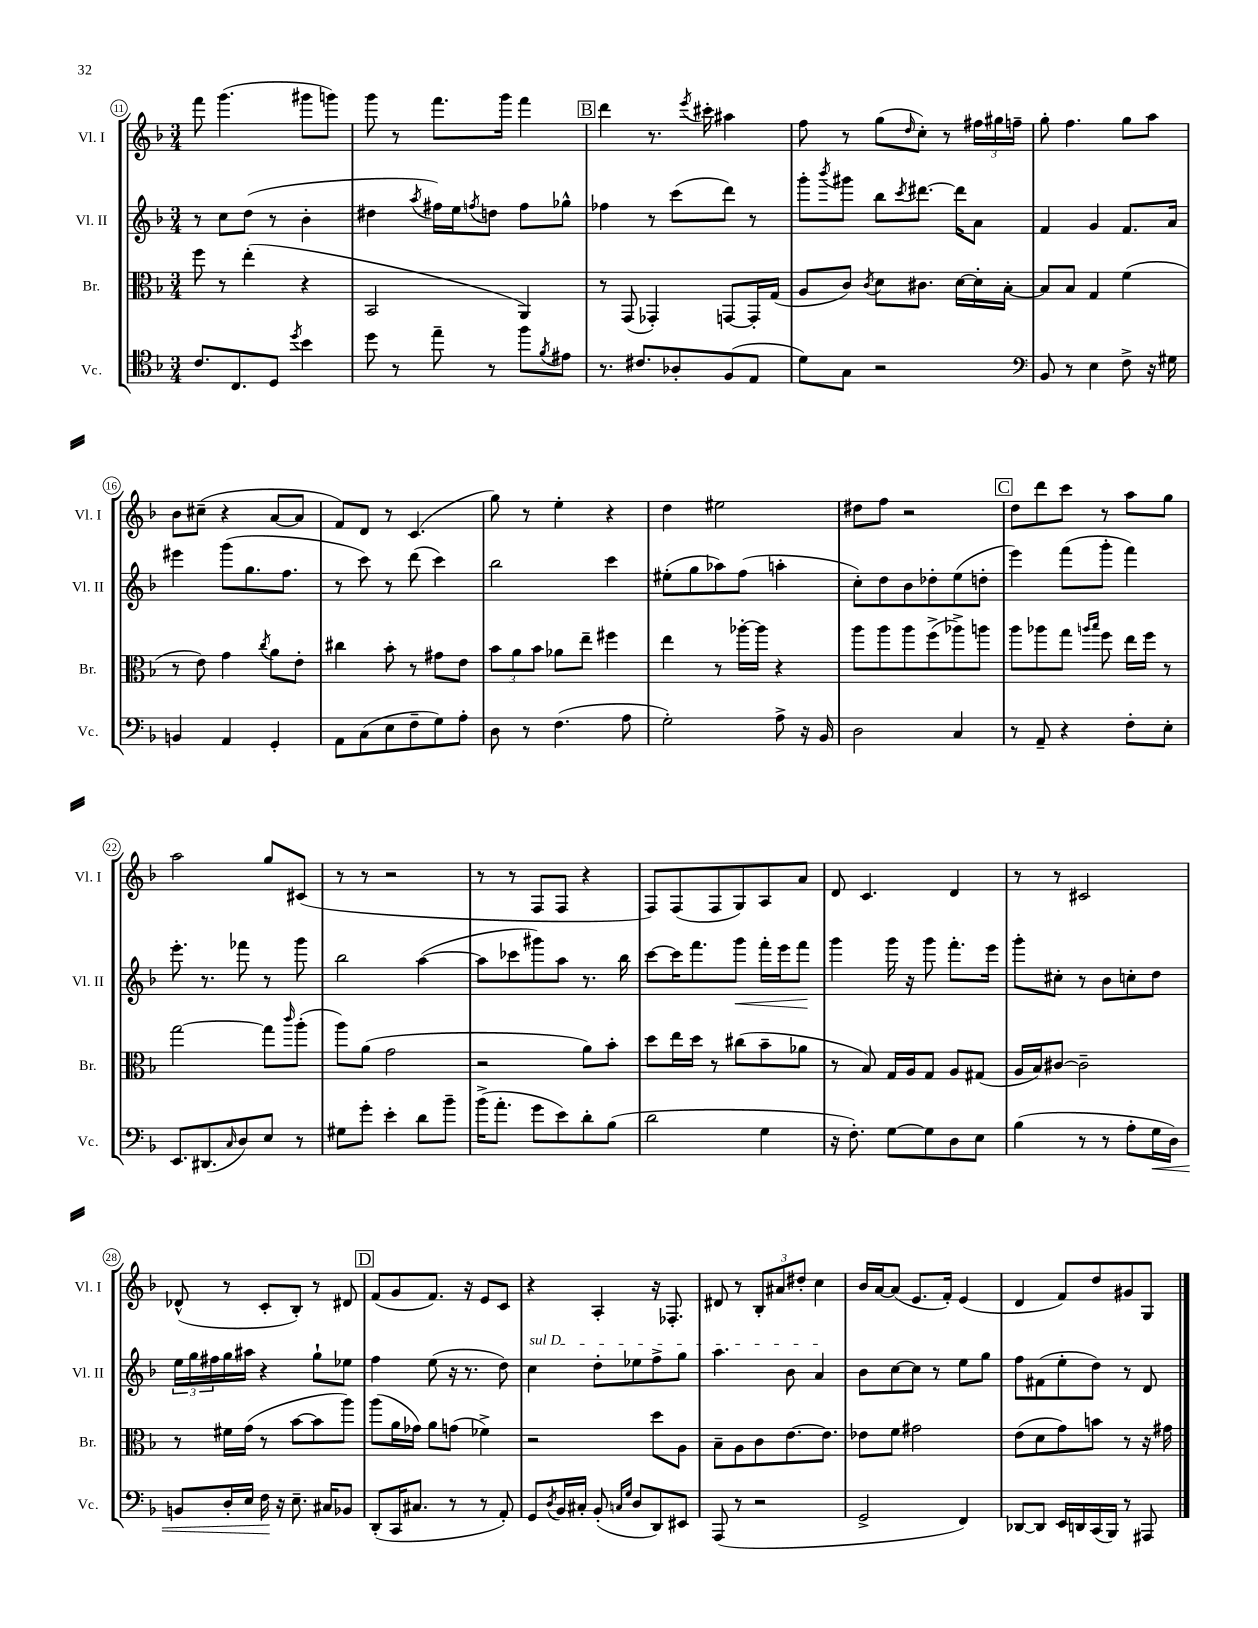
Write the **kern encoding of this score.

**kern	**dynam	**kern	**kern	**dynam	**kern
*part4	*part4	*part3	*part2	*part2	*part1
*staff4	*staff4	*staff3	*staff2	*staff2	*staff1
*I"Vc.	*	*I"Br.	*I"Vl. II	*	*I"Vl. I
*I'Vc.	*	*I'Br.	*I'Vl. II	*	*I'Vl. I
*clefC4	*	*clefC3	*clefG2	*	*clefG2
*k[b-]	*	*k[b-]	*k[b-]	*	*k[b-]
*M3/4	*	*M3/4	*M3/4	*	*M3/4
=11	=11	=11	=11	=11	=11
8.c/L	.	8ff\	8r	.	8fff\
.	.	8r	8cc\L	.	(4.ggg\
8.C/	.	.	.	.	.
.	.	(4ee'\	(8dd\J	.	.
8D/J	.	.	8r	.	.
8qdd/	.	.	.	.	.
4b-\	.	4r	4b-'\	.	8ggg#X\L
.	.	.	.	.	8gggn\J)
=12	=12	=12	=12	=12	=12
8dd\	.	2BB-/	4dd#X\	.	8ggg\
8r	.	.	.	.	8r
.	.	.	8qaa/	.	.
8ee~\	.	.	16ff#X\LL)	.	8.fff\L
.	.	.	16ee\J	.	.
.	.	.	8qffn/	.	.
8r	.	.	8ddn\J	.	.
.	.	.	.	.	16ggg\Jk
8ff\L	.	4AA/)	8ff\L	.	4fff\
8qf/	.	.	.	.	.
8e#X\J	.	.	8gg-X^^\J	.	.
!!LO:REH:place=s1:t=B
=13	=13	=13	=13	=13	=13
8.r	.	8r	4ff-X\	.	4ddd\
.	.	(8GG/	.	.	.
8.c#X/L	.	.	.	.	.
.	.	4GG-X'/)	8r	.	8.r
8A-X'/	.	.	(8ccc\L	.	.
.	.	.	.	.	8qeee/
.	.	.	.	.	16ccc#X'\
(8F/	.	[8GGn/L	8ddd\J)	.	4aa#X\
8E/J	.	16GG'/L]	8r	.	.
.	.	(16G/JJ	.	.	.
=14	=14	=14	=14	=14	=14
8d\L)	.	8A/L	8ggg'\L	.	8ff\
.	.	.	8qbbb-/	.	.
8G\J	.	8c/J)	8ggg#X\J	.	8r
.	.	8qc/	.	.	.
2r	.	8d\L	8bb-\L	.	(8gg\L
.	.	.	8qccc/	.	16qqdd/
.	.	8.c#X\J	[8.ddd#X\J	.	8cc'\J)
.	.	.	.	.	8r
.	.	[16d\LL	16ddd#\KL]	.	.
.	.	16d'\]	8a\J	.	24ff#X\LL
.	.	.	.	.	24gg#X\
.	.	[16B-'\JJ	.	.	.
.	.	.	.	.	24ffn~\JJ
=15	=15	=15	=15	=15	=15
*clefF4	*	*	*	*	*
8BB-/	.	8B-/L]	4f/	.	8gg'\
8r	.	8B-/J	.	.	4.ff\
4E\	.	4G/	4g/	.	.
8F^\	.	(4f\	8.f/L	.	8gg\L
16r	.	.	.	.	8aa\J
16G#X\	.	.	16a/Jk	.	.
!!LO:LB:g=z
=16	=16	=16	=16	=16	=16
4BBn/	.	8r	4eee#X\	.	8b-\L
.	.	8e\)	.	.	(8cc#X~\J
4AA/	.	4g\	(8ggg\L	.	4r
.	.	.	8.gg\	.	.
.	.	8qcc/	.	.	.
4GG'/	.	8a\L	.	.	[8a/L
.	.	.	8.ff\J	.	.
.	.	8e'\J	.	.	8a/J]
=17	=17	=17	=17	=17	=17
8AA\L	.	4cc#X\	8r	.	8f/L)
(8C\	.	.	8ccc\)	.	8d/J
8E\	.	8b-'\	8r	.	8r
8F~\	.	8r	(8ddd\	.	(4.c/
8G\)	.	8g#X\L	4ccc\)	.	.
8A'\J	.	8e\J	.	.	.
=18	=18	=18	=18	=18	=18
8D\	.	12b-\L	2bb-\	.	8gg\)
.	.	12a\	.	.	.
8r	.	.	.	.	8r
.	.	12b-\J	.	.	.
(4.F\	.	8a-X\L	.	.	4ee'\
.	.	8ee~\J	.	.	.
.	.	4ff#X\	4ccc\	.	4r
8A\	.	.	.	.	.
=19	=19	=19	=19	=19	=19
2G'\)	.	4ee\	(8ee#X'\L	.	4dd\
.	.	.	8gg\	.	.
.	.	8r	8aa-X\)	.	2ee#X\
.	.	[16aa-X'\LL	(8ff\J	.	.
.	.	16aa-\JJ]	.	.	.
8A^\	.	4r	4aan'\	.	.
16r	.	.	.	.	.
16BB-/	.	.	.	.	.
=20	=20	=20	=20	=20	=20
2D\	.	8aa\L	8cc'\L)	.	8dd#X\L
.	.	8aa\	8dd\	.	8ff\J
.	.	8aa\	8b-\	.	2r
.	.	(8ff^\	8dd-X'\	.	.
4C/	.	8aa-X^\)	(8ee\	.	.
.	.	8aan\J	8ddn'\J	.	.
!!LO:REH:place=s1:t=C
=21	=21	=21	=21	=21	=21
8r	.	8aa\L	4eee\)	.	8dd\L
8AA~/	.	8aa-X\	.	.	8ddd\
4r	.	8gg\J	(8fff\L	.	8ccc\J
.	.	16qqaan/LL	.	.	.
.	.	16qqbb-/JJ	.	.	.
.	.	8ff\	8ggg'\J	.	8r
8F'\L	.	16ee\LL	4fff\)	.	8aa\L
.	.	16ff\JJ	.	.	.
8E'\J	.	8r	.	.	8gg\J
!!LO:LB:g=z
=22	=22	=22	=22	=22	=22
8.EE/L	.	[2gg\	8.eee'\	.	2aa\
(8.DD#X/	.	.	8.r	.	.
16qqC/	.	.	.	.	.
8D/)	.	.	8fff-X\	.	.
8E/J	.	8gg\L]	8r	.	8gg/L
.	.	16qqccc/	.	.	.
8r	.	(8aa'\J	8ggg\	.	(8c#X/J
=23	=23	=23	=23	=23	=23
8G#X\L	.	8aa\L)	2bb-\	.	8r
8g'\J	.	(8a\J	.	.	8r
4e'\	.	2g\	.	.	2r
8d\L	.	.	([4aa\	.	.
8b-~\J	.	.	.	.	.
=24	=24	=24	=24	=24	=24
(16b-^\KL	.	2r	8aa\L]	.	8r
8.a'\J	.	.	.	.	.
.	.	.	8ccc-X\	.	8r
8g\L	.	.	8ggg#X\)	.	8F/L
8e\)	.	.	8aa\J	.	8F/J
8d'\	.	8a\L)	8.r	.	4r
(8B-\J	.	8b-'\J	.	.	.
.	.	.	16bb-\	.	.
=25	=25	=25	=25	=25	=25
2d\	.	8dd\L	[8ccc\L	.	8F/L)
.	.	16ee\L	16ccc\K]	.	(8F/
.	.	16dd\JJ	8.fff\	.	.
.	.	8r	.	.	8F/
!	!	!	!	!LO:HP:b	!
.	.	(8cc#X\L	8ggg\J	<	8G/)
4G\	.	8b-~\	16fff'\LL	.	8A/
.	.	.	16eee\J	.	.
.	.	8a-X\J	8fff\J	.	8a/J
.	.	.	.	[	.
=26	=26	=26	=26	=26	=26
16r	.	8r	4ggg\	.	8d/
8.F'\)	.	.	.	.	.
.	.	8B-/)	.	.	4.c/
[8G\L	.	16G/LL	16ggg\	.	.
.	.	16A/J	16r	.	.
8G\]	.	8G/J	8ggg\	.	.
8D\	.	8A/L	8.fff'\L	.	4d/
8E\J	.	(8G#X/J	.	.	.
.	.	.	16eee\Jk	.	.
=27	=27	=27	=27	=27	=27
(4B-\	.	16A/LL	8ggg'\L	.	8r
.	.	16B-/J)	.	.	.
.	.	[8c#X/J	8cc#X'\J	.	8r
8r	.	2c#~\]	8r	.	2c#X/
8r	.	.	8b-\L	.	.
8A'\L	.	.	8ccn'\	.	.
!	!LO:HP:b	!	!	!	!
16G\L	<	.	8dd\J	.	.
16D\JJ)	.	.	.	.	.
!!LO:LB:g=z
=28	=28	=28	=28	=28	=28
8BBn/L	.	8r	24ee\LL	.	(8d-X^^/
.	.	.	24gg\	.	.
.	.	.	24ff#X\	.	.
16D'/L	.	16f#X\LL	16gg\	.	8r
16E/JJ	.	(16g\JJ	16aa#X\JJ	.	.
16F\	.	8r	4r	.	8c'/L
16r	[	.	.	.	.
8.E~\	.	[8b-\L	.	.	8B-'/J)
.	.	8b-\]	8gg`\L	.	8r
16C#X/KL	.	.	.	.	.
8BB-X/J	.	8aa\J)	8ee-X\J	.	8d#X/
!!LO:REH:place=s1:t=D
=29	=29	=29	=29	=29	=29
(8DD'/L	.	(8aa\L	4ff\	.	(8f/L
16CC/K	.	16a\L	.	.	8g/
8.C#X/J	.	16g-X\JJ)	.	.	.
.	.	8a\L	(8ee\	.	8.f/J)
8r	.	(8gn\J	16r	.	.
.	.	.	8.r	.	16r
8r	.	4f-X^\)	.	.	8e/L
8AA'/)	.	.	8dd\)	.	8c/J
=30	=30	=30	=30	=30	=30
!	!	!	!LO:TX:a:i:t=sul D	!	!
8GG/L	.	2r	4cc\	.	4r
8qD/	.	.	.	.	.
16BB-/L	.	.	.	.	.
16C#X'/JJ	.	.	.	.	.
(8BB-'/	.	.	8dd'\L	.	4A'/
16qqCn/LL	.	.	.	.	.
16qqG/JJ	.	.	.	.	.
8D/L	.	.	8ee-X\	.	.
8DD/)	.	8dd\L	8ff^\	.	16r
.	.	.	.	.	8.F-X'/
8EE#X/J	.	8A\J	8gg\J	.	.
=31	=31	=31	=31	=31	=31
(8AAA/	.	8B-~\L	4.aa\	.	8d#X/
8r	.	8A\	.	.	8r
2r	.	8c\	.	.	12B-'/L
.	.	.	.	.	12a#X/
.	.	[8.e\	8b-\	.	.
.	.	.	.	.	12dd#X'/J
.	.	.	4a/	.	4cc\
.	.	8.e\J]	.	.	.
=32	=32	=32	=32	=32	=32
2GG^/	.	8e-X\L	8b-\L	.	16b-/LL
.	.	.	.	.	[16a/J
.	.	8f\J	[8cc\	.	(8a/J]
.	.	2g#X\	8cc\J]	.	8.e/L
.	.	.	8r	.	.
.	.	.	.	.	16f'/Jk)
4FF/)	.	.	8ee\L	.	(4e/
.	.	.	8gg\J	.	.
=33	=33	=33	=33	=33	=33
[8DD-X/L	.	(8e\L	8ff\L	.	4d/
8DD-/J]	.	8d\	(8f#X\	.	.
16EE/LL	.	8g\)	8ee'\	.	8f/L)
16DDn/	.	.	.	.	.
(16CC/	.	8bn\J	8dd\J)	.	8dd/
16BBB-/JJ)	.	.	.	.	.
8r	.	8r	8r	.	8g#X/
8AAA#X/	.	16r	8d/	.	8G/J
.	.	16g#X\	.	.	.
==	==	==	==	==	==
*-	*-	*-	*-	*-	*-
